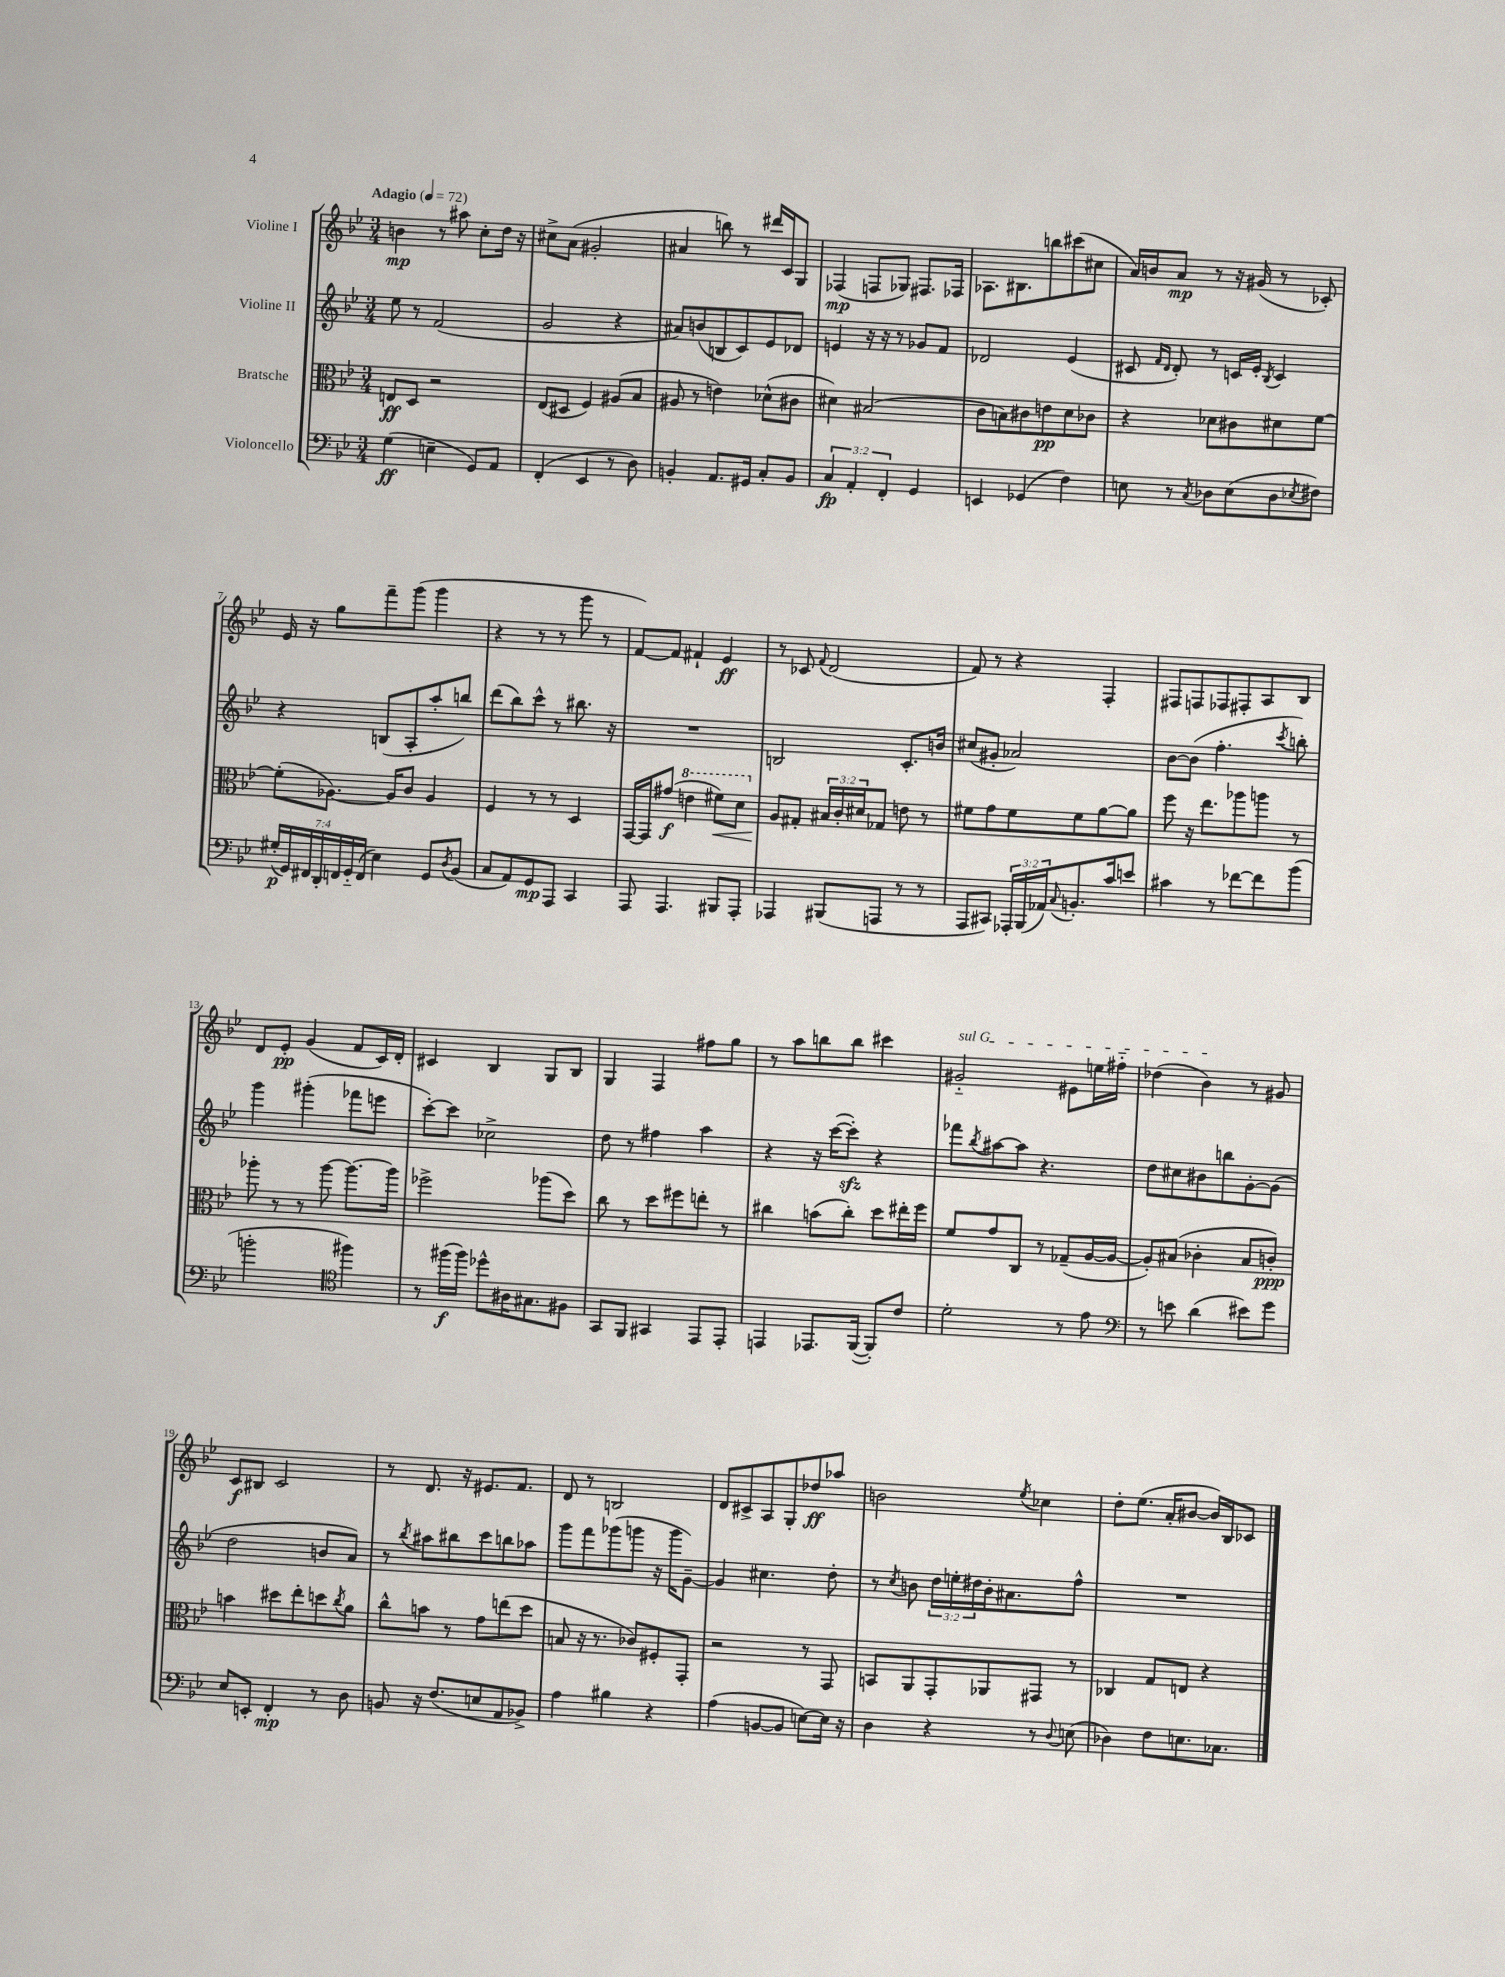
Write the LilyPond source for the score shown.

<<
\new StaffGroup <<
\new Staff = "s0" \with { instrumentName = "Violine I" } {
    \clef treble \key bes \major \numericTimeSignature \time 3/4 \tempo "Adagio" 4 = 72
    b'4\mp r8 ais''8 c''8-. d''16 r16 |
    cis''8-> a'8( gis'2-. |
    ais'4 b''8) r8 dis'''16 c'16 g8 |
    fes4\mp( f8 ges8) fis8. fes16 |
    aes8. bis8. b''8 cis'''8( cis''8 |
    a'16) b'16 a'8\mp r8 r16 gis'16( r8 ces'8-.) |
    ees'16 r16 g''8 f'''8-- g'''8( g'''4 |
    r4 r8 r8 g'''8 r8 |
    f'8~) f'8 fis'4-! ees'4\ff |
    r8 ces'8 \appoggiatura { f'8 } d'2( |
    f'8) r8 r4 f4-. |
    fis8 f8 fes8 fis8-. a8 bes8 |
    d'8 ees'8-.\pp g'4( f'8 c'16) d'16-. |
    cis'4 bes4 g8 bes8 |
    g4 f4 fis''8 g''8 |
    r8 a''8 b''8 b''8 cis'''4 |
    \once \override TextSpanner.bound-details.left.text = \markup { \italic "sul G" } gis'2-_\startTextSpan eis'8 e''16 fis''16-_ |
    des''4( bes'4\stopTextSpan) r8 gis'8 |
    c'8\f bis8 c'2 |
    r8 d'8. r16 eis'8. f'8. |
    d'8 r8 b2 |
    d'8 cis'8-> a8 g8-. des''8\ff aes''8 |
    b'2 \acciaccatura { ees''8 } ces''4 |
    d''8-. ees''8.( a'16-. bis'8~ bis'16) bes16 ces'8 \bar "|." |
}
\new Staff = "s1" \with { instrumentName = "Violine II" } {
    \clef treble \key bes \major \numericTimeSignature \time 3/4 \override Staff.TupletNumber.text = #tuplet-number::calc-fraction-text
    ees''8 r8 f'2( |
    g'2 r4 |
    ais'8) b'8( b8 c'8) ees'8 des'8 |
    e'4 r16 r16 r8 ges'8 f'8 |
    des'2 ees'4( |
    cis'8 \grace { f'16 d'16 } d'8-.) r8 c'16 ees'16-. \acciaccatura { bes8 } c'4 |
    r4 b8( a8-. a''8-. b''8) |
    d'''8( bes''8) c'''8-^ r8 bis''8. r16 |
    R2. |
    b2 c'8.-. b'16 |
    cis''8( gis'8-. aes'2) |
    bes'8~ bes'8( f''4.-. \acciaccatura { c'''8 } b''8-.) |
    g'''4 gis'''4-.( fes'''8 e'''8 |
    c'''8~-.) c'''8 ces''2-> |
    d''8 r8 fis''4 a''4 |
    r4 r16 c'''16~( c'''8-.\sfz) r4 |
    fes'''8 \acciaccatura { bes''8 } ais''8~ ais''8 r4. |
    d''8 cis''8 bis'8 b''8 g'8~-. g'8( |
    d''2 b'8 a'8) |
    r8 \acciaccatura { bes''8 } ais''8 bis''8 c'''8 b''8 aes''8 |
    g'''8 f'''8 ges'''8( g'''8 r16 g'''16 g'8~--) |
    g'4 cis''4. d''8-. |
    r8 \acciaccatura { c''8 } b'8 \tuplet 3/2 { d''16 e''16-. dis''16 } b'16-. ais'8. f''8-^ |
    R2. \bar "|." |
}
\new Staff = "s2" \with { instrumentName = "Bratsche" } {
    \clef alto \key bes \major \numericTimeSignature \time 3/4 \override Staff.TupletNumber.text = #tuplet-number::calc-fraction-text
    e8\ff d8 r2 |
    ees8( dis8 f4) ais8( bes8 |
    ais8 r8 e'4) des'8-^( cis'8 |
    dis'4) bis2( |
    c'8 b8) cis'8 e'8\pp d'8 ces'8 |
    r4 des'8 cis'8 dis'8 f'8~ |
    f'8-.( aes8.~) aes16 c'8 aes4 |
    f4 r8 r8 d4 |
    g,16~ g,16 gis'8\f( \ottava #1 e''4 fis''8\<) d''8 \ottava #0 |
    a8\! gis8-. \tuplet 3/2 { bis16 c'16-. dis'16 } ges8 e'8 r8 |
    fis'8 g'8 fis'8 fis'8 a'8~ a'8 |
    f''8 r16 ees''8. aes''8 a''8 r8 |
    aes''8-. r8 r8 aes''8~ aes''8.~ aes''16 |
    fes''2-> aes''8( d''8) |
    c''8 r8 d''8 fis''8 e''8-. r8 |
    cis''4 b'8( cis''8-.) d''8 eis''16-. f''16 |
    f'8 g'8 c8 r8 ges8--( a16~ a16~ |
    a8-.) bis8( ces'4-. bis8 c'8-.\ppp) |
    b'4 dis''8 ees''8-. d''8 \acciaccatura { c''8 } a'8 |
    c''8-^ b'8 r8 g'8 e''8( d''8 |
    b8 r16 r8. ces'8) fis8-. g,8-. |
    r2 r8 g,8 |
    b,8 a,8 g,8-. aes,8 gis,8 r8 |
    ces4 g8 e8 r4 \bar "|." |
}
\new Staff = "s3" \with { instrumentName = "Violoncello" } {
    \clef bass \key bes \major \numericTimeSignature \time 3/4 \override Staff.TupletNumber.text = #tuplet-number::calc-fraction-text
    g4\ff( e4-- g,8) a,8 |
    f,4-.( ees,4 r8 d8) |
    b,4-. a,8. gis,16 c8-. b,8 |
    \tuplet 3/2 { c4\fp a,4-. f,4-. } g,4 |
    e,4 ges,4( f4) |
    e8 r8 \acciaccatura { c8 } des8 e8( des8 \acciaccatura { ees8 } fis8) |
    \tuplet 7/4 { gis16-.\p( g,16) fis,16 d,16-. f,16 g,16-_ f,16( } ees4) g,8 \acciaccatura { d8 } bes,8( |
    c8 a,8) g,8\mp a,,8 c,4 |
    a,,8 a,,4. bis,,8 a,,8-. |
    aes,,4 bis,,8( a,,8 r8 r8 |
    a,,8 cis,8) \tuplet 3/2 { aes,,16-. bes,,16( aes,16) } \appoggiatura { c8 } b,8.-. c'16 e'8 |
    cis'4 r8 fes'8~ fes'8 bes'8( |
    b'2-. \clef tenor fis''4) |
    r8 fis''16\f( fis''16) des''8-^ ais16 gis8. fis8 |
    g,8 f,8 gis,4 ees,8 ees,8-. |
    e,4 ees,8. f,16~( f,8-.) c'8 |
    d'2-. r8 ees'8 |
    \clef bass r8 e'8 d'4( eis'8) g'8 |
    ees8 e,8-. f,4-.\mp r8 d8 |
    b,8 r16 f8.( e8 a,8 bes,8->) |
    a4 bis4 r4 |
    a4( b,8~ b,8 e8~) e16 r16 |
    d4 r4 r8 \appoggiatura { d8 } e8( |
    des4) f8 e8. ces8. \bar "|." |
}
>>
>>
